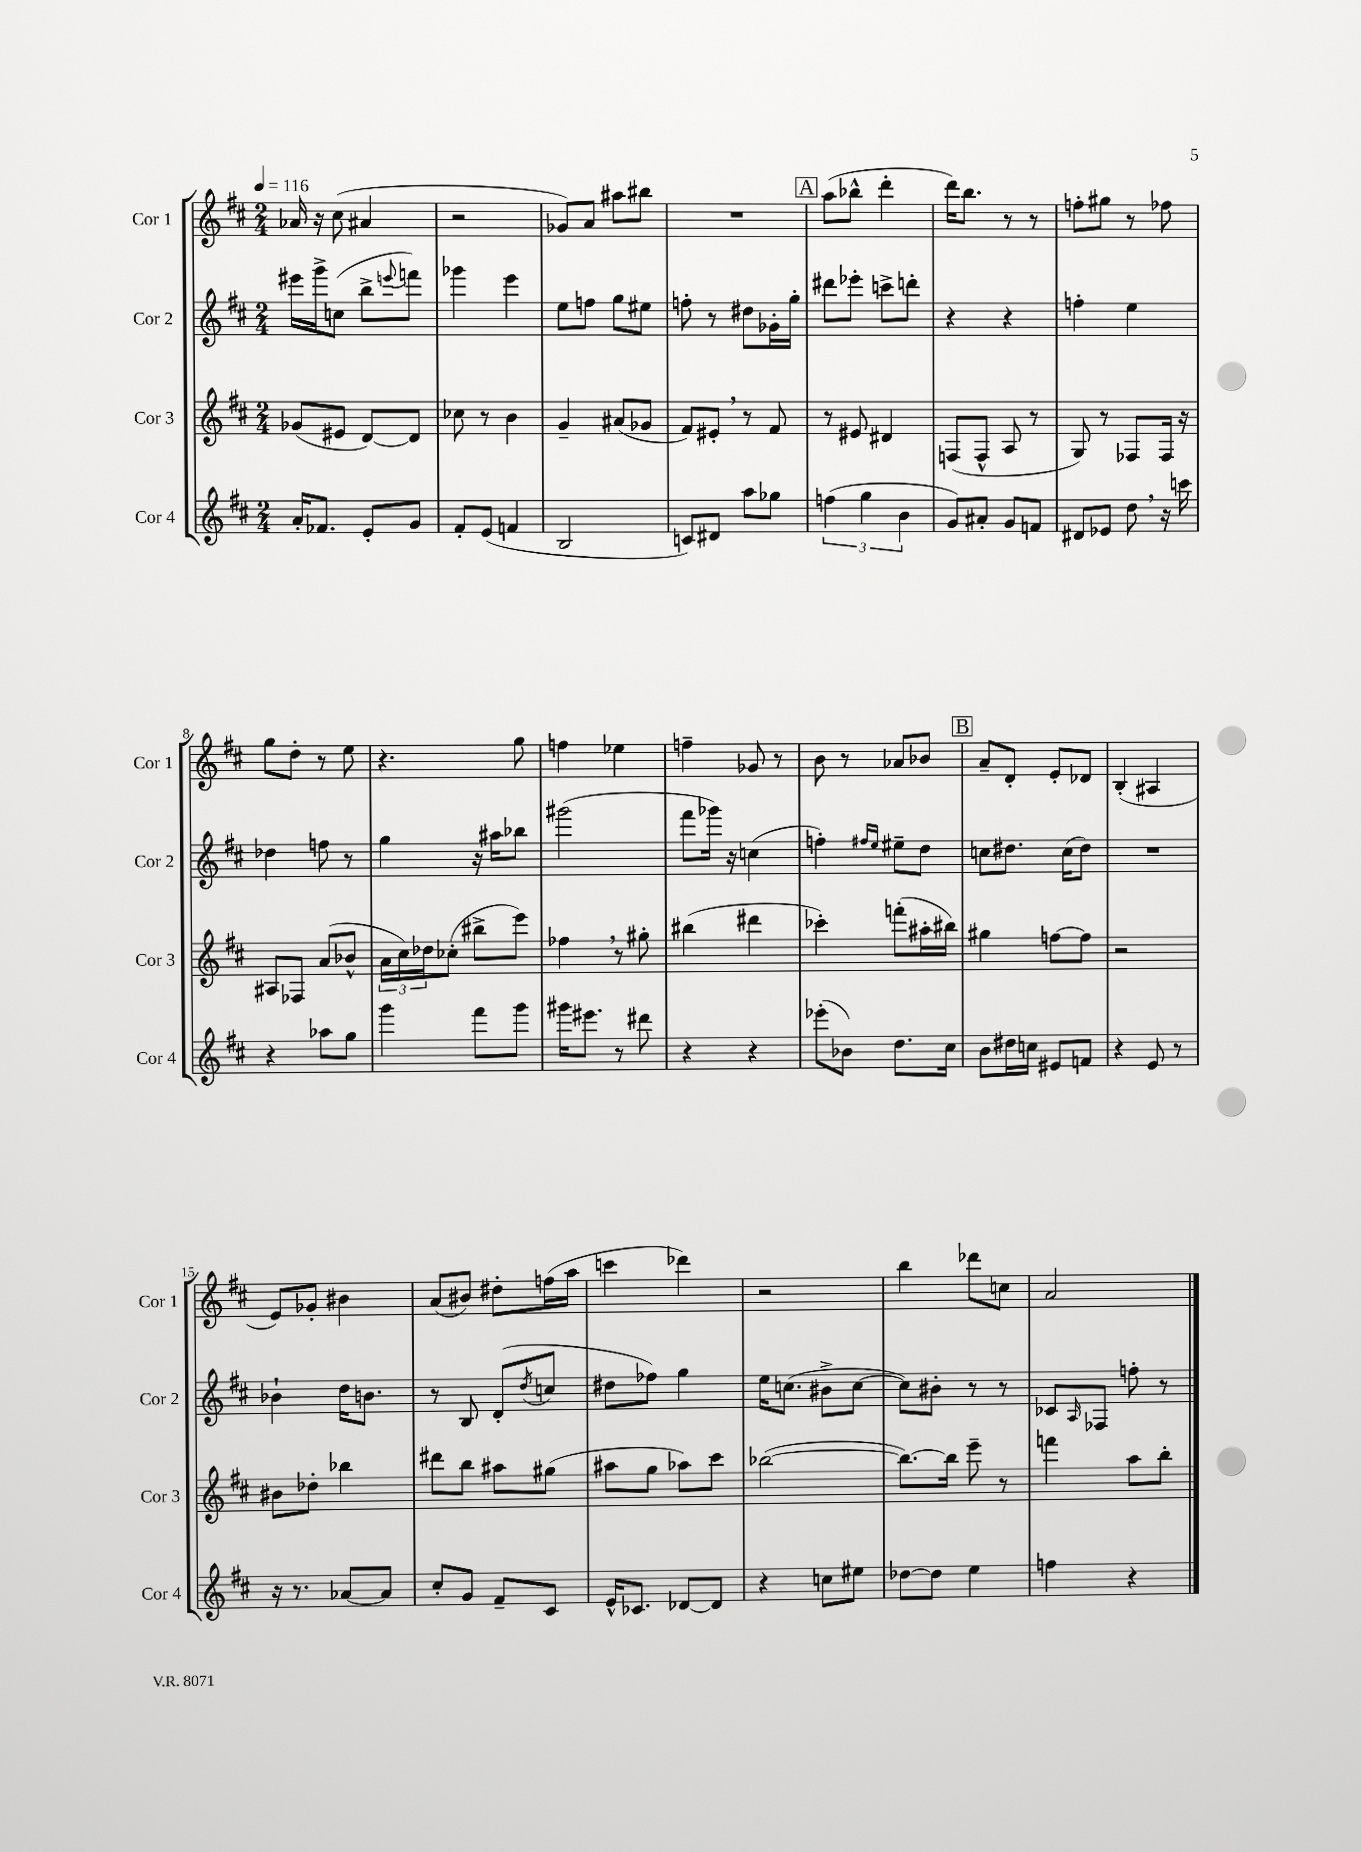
<<
\new StaffGroup <<
\new Staff = "s0" \with { instrumentName = "Cor 1" shortInstrumentName = "Cor 1" } {
    \clef treble \key d \major \numericTimeSignature \time 2/4 \tempo 4 = 116
    aes'16 r16 cis''8( ais'4 |
    r2 |
    ges'8) a'8 ais''8 bis''8 |
    R2 |
    \mark \markup { \box "A" } a''8( bes''8-^ d'''4-. |
    d'''16) b''8. r8 r8 |
    f''8-. gis''8 r8 fes''8 |
    g''8 d''8-. r8 e''8 |
    r4. g''8 |
    f''4 ees''4 |
    f''4-- ges'8 r8 |
    b'8 r8 aes'8 bes'8 |
    \mark \markup { \box "B" } a'8-- d'8-. e'8-. des'8 |
    b4-.( ais4 |
    e'8) ges'8-. bis'4 |
    a'8( bis'8) dis''8-. f''16( a''16 |
    c'''4 des'''4) |
    r2 |
    b''4 des'''8 c''8 |
    a'2 \bar "|." |
}
\new Staff = "s1" \with { instrumentName = "Cor 2" shortInstrumentName = "Cor 2" } {
    \clef treble \key d \major \numericTimeSignature \time 2/4
    eis'''16 g'''16-> c''8( b''8-> \appoggiatura { e'''8 } f'''8) |
    ges'''4 e'''4 |
    e''8 f''8 g''8 eis''8 |
    f''8-. r8 dis''8 ges'16-. g''16-. |
    \mark \markup { \box "A" } dis'''8 ees'''8-. c'''8-> d'''8-. |
    r4 r4 |
    f''4-. e''4 |
    des''4 f''8 r8 |
    g''4 r16 ais''16 bes''8 |
    gis'''2( |
    fis'''8 ges'''16) r16 c''4( |
    f''4-.) \grace { fis''16 e''16 } eis''8-- d''8 |
    \mark \markup { \box "B" } c''8 dis''8. c''16( dis''8) |
    R2 |
    bes'4-! d''16 b'8. |
    r8 b8 d'8-.( \acciaccatura { d''8 } c''8 |
    dis''8 fes''8) g''4 |
    e''16 c''8.( bis'8-> c''8~ |
    c''8) bis'8-. r8 r8 |
    ces'8 \grace { a16 } fes8 f''8-. r8 \bar "|." |
}
\new Staff = "s2" \with { instrumentName = "Cor 3" shortInstrumentName = "Cor 3" } {
    \clef treble \key d \major \numericTimeSignature \time 2/4
    ges'8( eis'8 d'8~) d'8 |
    ces''8 r8 b'4 |
    g'4-- ais'8( ges'8 |
    fis'8) eis'8-. \breathe r8 fis'8 |
    \mark \markup { \box "A" } r8 eis'8 dis'4 |
    f8( f8-^ a8 r8 |
    g8) r8 fes8 fes16 r16 |
    ais8 fes8 a'8( bes'8-^ |
    \tuplet 3/2 { a'16 cis''16) des''16 } ces''8-.( bis''8-> e'''8) |
    fes''4 \breathe r8 gis''8-. |
    bis''4( dis'''4 |
    ces'''4-.) f'''8-.( ais''16-. bis''16) |
    \mark \markup { \box "B" } gis''4 f''8~ f''8 |
    r2 |
    bis'8 des''8-. bes''4 |
    dis'''8 b''8 ais''8 gis''8( |
    ais''8 g''8 aes''8) cis'''8 |
    bes''2~( |
    bes''8.~) bes''16 e'''8-- r8 |
    f'''4 a''8 b''8-. \bar "|." |
}
\new Staff = "s3" \with { instrumentName = "Cor 4" shortInstrumentName = "Cor 4" } {
    \clef treble \key d \major \numericTimeSignature \time 2/4
    a'16-. fes'8. e'8-. g'8 |
    fis'8-. e'8( f'4 |
    b2 |
    c'8) dis'8 a''8 ges''8 |
    \mark \markup { \box "A" } \tuplet 3/2 { f''4( g''4 b'4 } |
    g'8) ais'8-. g'8 f'8 |
    dis'8 ees'8 d''8 \breathe r16 c'''16 |
    r4 aes''8 g''8 |
    g'''4 fis'''8 g'''8 |
    gis'''16 eis'''8. r8 dis'''8 |
    r4 r4 |
    ees'''8-.( bes'8) d''8. cis''16 |
    \mark \markup { \box "B" } b'8 dis''16 c''16 eis'8 f'8 |
    r4 e'8 r8 |
    r16 r8. aes'8~ aes'8 |
    cis''8-. g'8 fis'8-- cis'8 |
    e'16-^ ces'8. des'8~ des'8 |
    r4 c''8 eis''8 |
    des''8~ des''8 e''4 |
    f''4 r4 \bar "|." |
}
>>
>>
